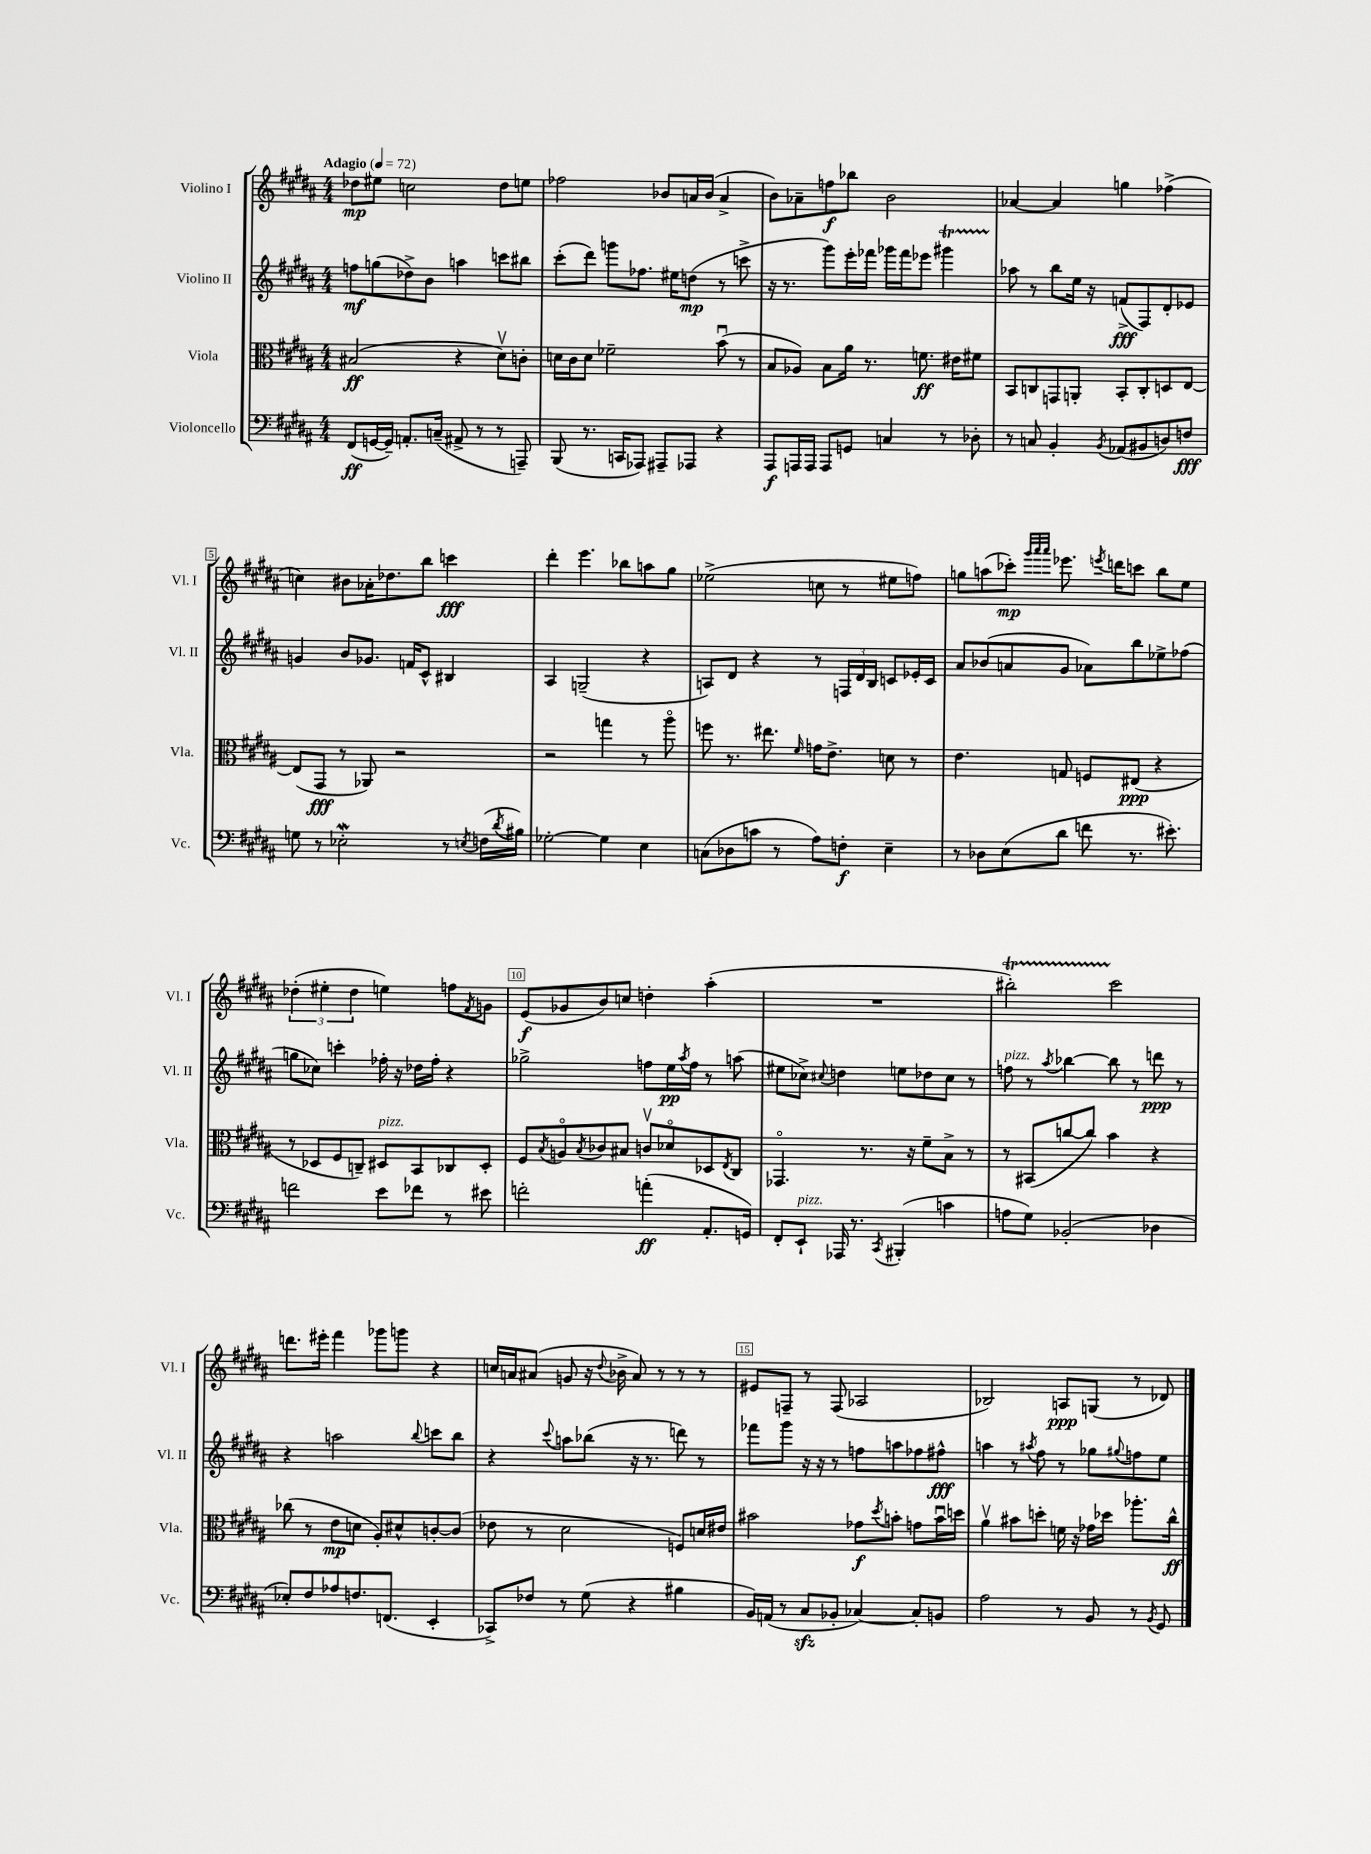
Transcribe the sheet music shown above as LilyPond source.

<<
\new StaffGroup <<
\new Staff = "s0" \with { instrumentName = "Violino I" shortInstrumentName = "Vl. I" } {
    \clef treble \key b \major \numericTimeSignature \time 4/4 \tempo "Adagio" 4 = 72
    des''8\mp eis''8 c''2 des''8 e''8 |
    fes''2 bes'8 a'16 bes'16( a'4-> |
    b'8) aes'8-- f''8\f bes''8 b'2 |
    aes'4~ aes'4 g''4 fes''4->( |
    c''4) bis'8 aes'16-. des''8. b''8 c'''4\fff |
    dis'''4-. e'''4. bes''8 a''8 gis''8 |
    ees''2->( c''8 r8 eis''8 f''8) |
    g''8 a''8( ces'''8-.\mp) \grace { gis'''32 ais'''32 ais'''32 } ees'''8. \acciaccatura { e'''8 } d'''16 c'''8 b''8 e''8 |
    \tuplet 3/2 { des''4-.( eis''4-. des''4 } e''4) f''8 \acciaccatura { fis'8 } g'8 |
    e'8\f( ges'8 b'8) c''8 d''4-. ais''4-.( |
    R1 |
    bis''2-.\startTrillSpan) cis'''2\stopTrillSpan |
    d'''8. eis'''16-. fis'''4 ges'''8 g'''8 r4 |
    c''16 a'16 ais'8( g'8 r16 \appoggiatura { dis''8 } bes'16-> ais'8) r8 r8 r8 |
    eis'8 f8-- r8 f8( aes2 |
    bes2) a8\ppp g8( r8 des'8) \bar "|." |
}
\new Staff = "s1" \with { instrumentName = "Violino II" shortInstrumentName = "Vl. II" } {
    \clef treble \key b \major \numericTimeSignature \time 4/4
    f''8\mf g''8( des''8->) b'8 a''4 c'''8 bis''8 |
    cis'''8-.( dis'''8) g'''8 fes''8. eis''16 d''8\mp( r8 c'''8-> |
    r16 r8. gis'''8) e'''16-. fes'''16 ges'''16 fes'''16 ees'''8 gis'''4\startTrillSpan |
    aes''8\stopTrillSpan r8 b''8 e''16 r16 f'8->\fff( fis8) dis'8-. ees'8 |
    g'4 b'8 ges'8. f'16 cis'8-^ bis4 |
    ais4 g2--( r4 |
    a8) dis'8 r4 r8 \tuplet 3/2 { f16 dis'16 b16 } c'8 ees'16-. c'16 |
    ais'8 bes'8( a'8 gis'8 aes'8) b''8 ees''8-> fes''8( |
    g''8 ces''8) c'''4-. fes''16-. r16 des''16 fes''16-. r4 |
    ges''2-> f''8 e''16\pp \acciaccatura { ais''8 } f''16 r8 a''8( |
    eis''8 ces''8->) \appoggiatura { cis''8 } d''4 e''8 des''8 cis''8 r8 |
    f''8^\markup { \italic "pizz." } r8 \acciaccatura { ais''8 } bes''4~ bes''8 r8 d'''8\ppp r8 |
    r4 a''2 \appoggiatura { b''8 } c'''8 b''8 |
    r4 \appoggiatura { cis'''8 } a''8 bes''8( r16 r8. d'''8) r8 |
    fes'''8 gis'''8 r16 r16 r8 f''8 a''8 fes''8 fis''8-^\fff |
    a''4 r8 \acciaccatura { ais''8 } fis''8 r8 ges''8 \appoggiatura { gis''8 } f''8 e''8 \bar "|." |
}
\new Staff = "s2" \with { instrumentName = "Viola" shortInstrumentName = "Vla." } {
    \clef alto \key b \major \numericTimeSignature \time 4/4
    bis2\ff( r4 dis'8\upbow) c'8-. |
    d'16 cis'16 d'8 fes'2-- b'8\downbow( r8 |
    b8 aes8) b8 ais'16 r8. f'8.\ff eis'16 fis'8 |
    b,8 c8 g,8 a,8-. b,8-. c8-. d8 e8~ |
    e8( gis,8\fff r8 aes,8) r2 |
    r2 g''4 r8 ais''8\flageolet |
    f''8 r8. eis''8. \grace { fis'16 } g'16 e'8.-> d'8 r8 |
    e'4. g8 f8 eis8\ppp( r4 |
    r8 des8 fis8 c8--) dis8^\markup { \italic "pizz." } b,8 ces8 dis8-. |
    fis8 \acciaccatura { b8 } a8\flageolet \acciaccatura { b8 } ces'8 bis8 c'8\upbow des'8\flageolet des8 \acciaccatura { e8 } cis8 |
    ges,4.\flageolet r8. r16 fis'8-- b8-> r8 |
    r8 bis,8( c''8~ c''8) b'4 r4 |
    ces''8( r8 e'8\mp d'8 ais8-.) dis'8-^ c'8~-. c'8( |
    ees'8 r8 dis'2 f8) d'16 eis'16 |
    bis'2 ges'8\f \acciaccatura { dis''8 } b'8-. g'8 b'16\downbow d''16 |
    ais'4\upbow bis'8 d''8-. f'16 r16 ges'16 des''16 aes''8.-. cis''16-^\ff \bar "|." |
}
\new Staff = "s3" \with { instrumentName = "Violoncello" shortInstrumentName = "Vc." } {
    \clef bass \key b \major \numericTimeSignature \time 4/4
    fis,8\ff( g,16~ g,16--) a,8.-. c16--( ais,8-> r8 r8 a,,8--) |
    b,,8( r8. c,16 aes,,8) ais,,8-- aes,,8 r4 |
    ais,,8\f a,,16 a,,16 a,,8 g,8 c4 r8 des8-. |
    r8 c8 b,4-. \acciaccatura { b,8 } aes,8( bis,8 d8) f8\fff |
    g8 r8 ees2-.\mordent r8 \acciaccatura { e8 } f16( \acciaccatura { dis'8 } bis16) |
    ges2~-. ges4 e4 |
    c8( des8 c'8 r8 ais8) f8-.\f e4-- |
    r8 des8 e8( dis'8 f'8 r8. eis'8.-.) |
    f'2 e'8 fes'8 r8 eis'8 |
    f'2-. a'4-.\ff( ais,8.-. g,16) |
    fis,8-. e,8-!^\markup { \italic "pizz." } aes,,16 r8. \acciaccatura { cis,8 } bis,,4-.( c'4 |
    a8 gis8) bes,2-.( des4 |
    ees8-.) fis8 aes8 f8. f,8.( e,4-. |
    ces,8->) fes8 r8 gis8( r4 bis4 |
    b,16) a,16( r8 cis8\sfz bes,8-. ces4~) ces8-. b,8 |
    ais2 r8 b,8 r8 \acciaccatura { b,8 } gis,8 \bar "|." |
}
>>
>>
\layout { \context { \Score \override BarNumber.break-visibility = ##(#f #t #t) barNumberVisibility = #(every-nth-bar-number-visible 5) \override BarNumber.stencil = #(make-stencil-boxer 0.1 0.3 ly:text-interface::print) } }
